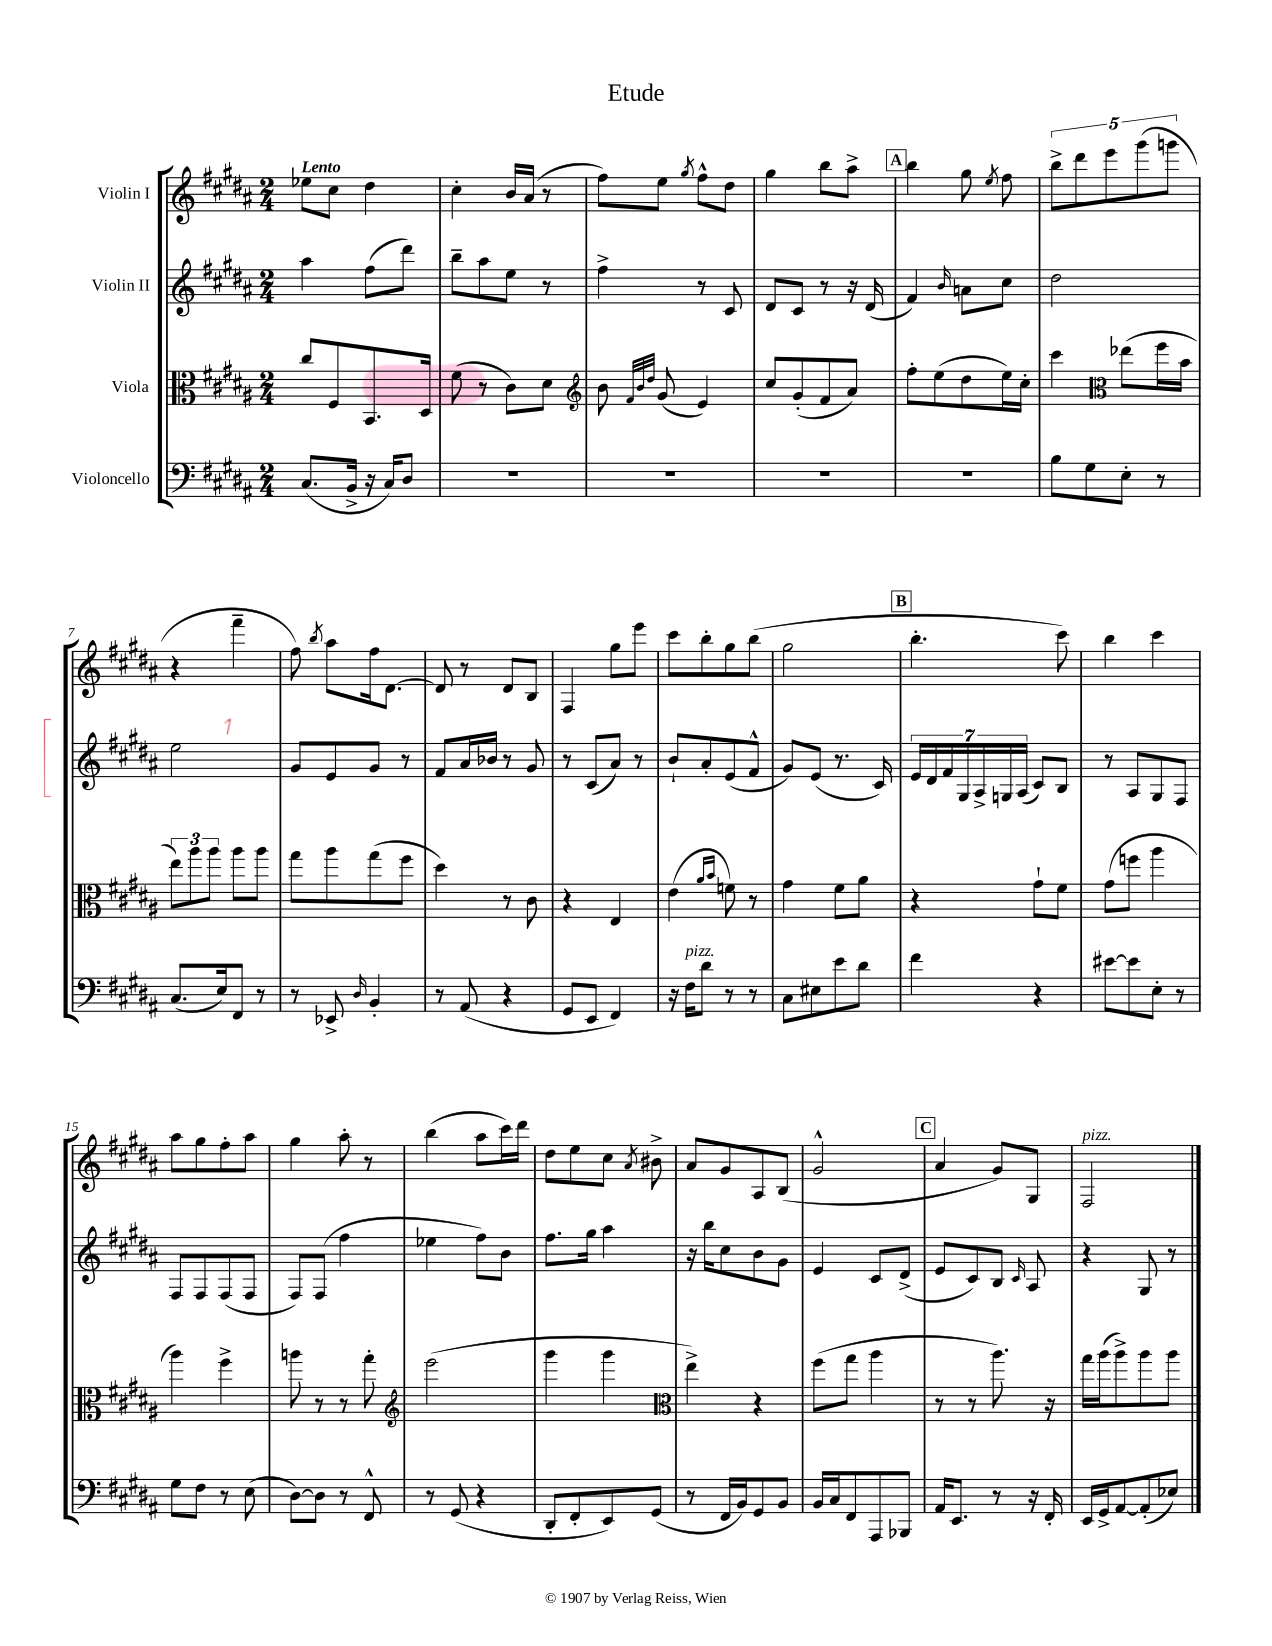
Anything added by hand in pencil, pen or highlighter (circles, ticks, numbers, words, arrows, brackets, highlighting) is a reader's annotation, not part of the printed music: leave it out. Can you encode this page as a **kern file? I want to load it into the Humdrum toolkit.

**kern	**kern	**kern	**kern
*part4	*part3	*part2	*part1
*staff4	*staff3	*staff2	*staff1
*I"Violoncello	*I"Viola	*I"Violin II	*I"Violin I
*clefF4	*clefC3	*clefG2	*clefG2
*k[f#c#g#d#a#]	*k[f#c#g#d#a#]	*k[f#c#g#d#a#]	*k[f#c#g#d#a#]
*M2/4	*M2/4	*M2/4	*M2/4
=1	=1	=1	=1
!	!	!	!LO:TX:a:B:t=Lento
(8.C#/L	8cc#/L	4aa#\	8ee-X\L
.	8F#/	.	8cc#\J
16BB^/Jk	.	.	.
16r	8.BB/	(8ff#\L	4dd#\
16C#/KL)	.	.	.
8D#/J	.	8ddd#\J)	.
.	16D#/Jk	.	.
=2	=2	=2	=2
2r	(8f#\	8bb~\L	4cc#'\
.	8r	8aa#\	.
.	8c#\L)	8ee\J	16b/LL
.	.	.	(16a#/JJ
.	8d#\J	8r	8r
=3	=3	=3	=3
*	*clefG2	*	*
2r	8b\	4ff#^\	8ff#\L)
.	32qqf#/LLL	.	.
.	32qqb/	.	.
.	32qqdd#/JJJ	.	.
.	(8g#/	.	8ee\J
.	.	.	8qgg#/
.	4e/)	8r	8ff#^^\L
.	.	8c#/	8dd#\J
=4	=4	=4	=4
2r	8cc#/L	8d#/L	4gg#\
.	(8g#'/	8c#/J	.
.	8f#/	8r	8bb\L
.	8a#/J)	16r	8aa#^\J
.	.	(16d#/	.
!!LO:REH:place=s1:t=A
=5	=5	=5	=5
2r	8ff#'\L	4f#/)	4bb\
.	(8ee\	.	.
.	.	16qqb/	.
.	8dd#\	8an\L	8gg#\
.	.	.	8qee/
.	16ee\L)	8cc#\J	8ff#\
.	16cc#'\JJ	.	.
=6	=6	=6	=6
8B\L	4ccc#\	2dd#\	10bb^\L
.	.	.	10ddd#\
8G#\	.	.	.
.	.	.	10eee\
*	*clefC3	*	*
8E'\J	(8ee-X\L	.	.
.	.	.	(10ggg#\
8r	16ff#\L	.	.
.	.	.	10gggn\J
.	16b\JJ	.	.
!!LO:LB:g=z
=7	=7	=7	=7
(8.C#/L	12ee\L)	2ee\	4r
.	12aa#\	.	.
.	12aa#\J	.	.
16E/k)	.	.	.
8FF#/J	8aa#\L	.	4fff#~\
8r	8aa#\J	.	.
=8	=8	=8	=8
8r	8gg#\L	8g#/L	8ff#\)
.	.	.	8qbb/
8EE-X^/	8aa#\	8e/	8aa#\L
16qqD#/	.	.	.
4BB'/	(8gg#\	8g#/J	16ff#\k
.	.	.	[8.d#\J
.	8ff#\J	8r	.
=9	=9	=9	=9
8r	4dd#\)	8f#/L	8d#/]
(8AA#/	.	16a#/L	8r
.	.	16b-X/JJ	.
4r	8r	8r	8d#/L
.	8c#\	8g#/	8B/J
=10	=10	=10	=10
8GG#/L	4r	8r	4F#/
8EE/J	.	(8c#/L	.
4FF#/)	4E/	8a#/J)	8gg#\L
.	.	8r	8eee\J
=11	=11	=11	=11
16r	(4e\	8b`/L	8ccc#\L
!LO:TX:a:i:t=pizz.	!	!	!
16F#\KL	.	.	.
8d#\J	.	8a#'/	8bb'\
.	16qqa#/LL	.	.
.	16qqb/JJ	.	.
8r	8fn\)	(8e/	8gg#\
8r	8r	8f#^^/J	(8bb\J
=12	=12	=12	=12
8C#\L	4g#\	8g#/L)	2gg#\
8E#X\	.	(8e/J	.
8e\	8f#\L	8.r	.
8d#\J	8a#\J	.	.
.	.	16c#/)	.
!!LO:REH:place=s1:t=B
=13	=13	=13	=13
4f#\	4r	28e/LL	4.bb'\
.	.	28d#/	.
.	.	28f#/	.
.	.	28G#/	.
.	.	28A#^/	.
.	.	28Gn/	.
.	.	(28A#/JJ	.
4r	8g#`\L	8c#/L)	.
.	8f#\J	8B/J	8ccc#\)
=14	=14	=14	=14
[8e#X\L	(8g#\L	8r	4bb\
8e#\]	8ffn\J	8A#/L	.
8E'\J	4aa#\	8G#/	4ccc#\
8r	.	8F#/J	.
!!LO:LB:g=z
=15	=15	=15	=15
8G#\L	4aa#\)	8F#/L	8aa#\L
8F#\J	.	8F#/	8gg#\
8r	4ff#^\	(8F#/	8ff#'\
(8E\	.	8F#/J	8aa#\J
=16	=16	=16	=16
[8D#\L)	8aan\	8F#/L)	4gg#\
8D#\J]	8r	(8F#/J	.
8r	8r	4ff#\	8aa#'\
8FF#^^/	8gg#'\	.	8r
=17	=17	=17	=17
*	*clefG2	*	*
8r	(2eee\	4ee-X\	(4bb\
(8GG#/	.	.	.
4r	.	8ff#\L)	8aa#\L
.	.	8b\J	16ccc#\L)
.	.	.	16ddd#\JJ
=18	=18	=18	=18
8DD#'/L	4ggg#\	8.ff#\L	8dd#\L
8FF#'/	.	.	8ee\
.	.	16gg#\Jk	.
8EE/)	4ggg#\	4aa#\	8cc#\J
.	.	.	8qa#/
(8GG#/J	.	.	8b#X^\
=19	=19	=19	=19
*	*clefC3	*	*
8r	4ee^\)	16r	8a#/L
.	.	16bb\KL	.
16FF#/LL	.	8cc#\	8g#/
16BB/J)	.	.	.
8GG#/	4r	8b\	8A#/
8BB/J	.	8g#\J	(8B/J
=20	=20	=20	=20
16BB/LL	(8ff#\L	4e/	2g#^^/
16C#/J	.	.	.
8FF#/	8gg#\J	.	.
8AAA#/	4aa#\	8c#/L	.
8BBB-X/J	.	(8d#^/J	.
!!LO:REH:place=s1:t=C
=21	=21	=21	=21
16AA#/KL	8r	8e/L	4a#/
8.EE/J	.	.	.
.	8r	8c#/)	.
8r	8.aa#\)	8B/J	8g#/L)
.	.	16qqc#/	.
16r	.	8A#/	8G#/J
16FF#'/	16r	.	.
=22	=22	=22	=22
!	!	!	!LO:TX:a:i:t=pizz.
16EE/LL	16gg#\LL	4r	2F#/
16GG#^/J	(16aa#\J	.	.
[8AA#/	8aa#^\)	.	.
(8AA#'/]	8aa#\	8G#/	.
8E-X/J)	8aa#\J	8r	.
==	==	==	==
*-	*-	*-	*-
